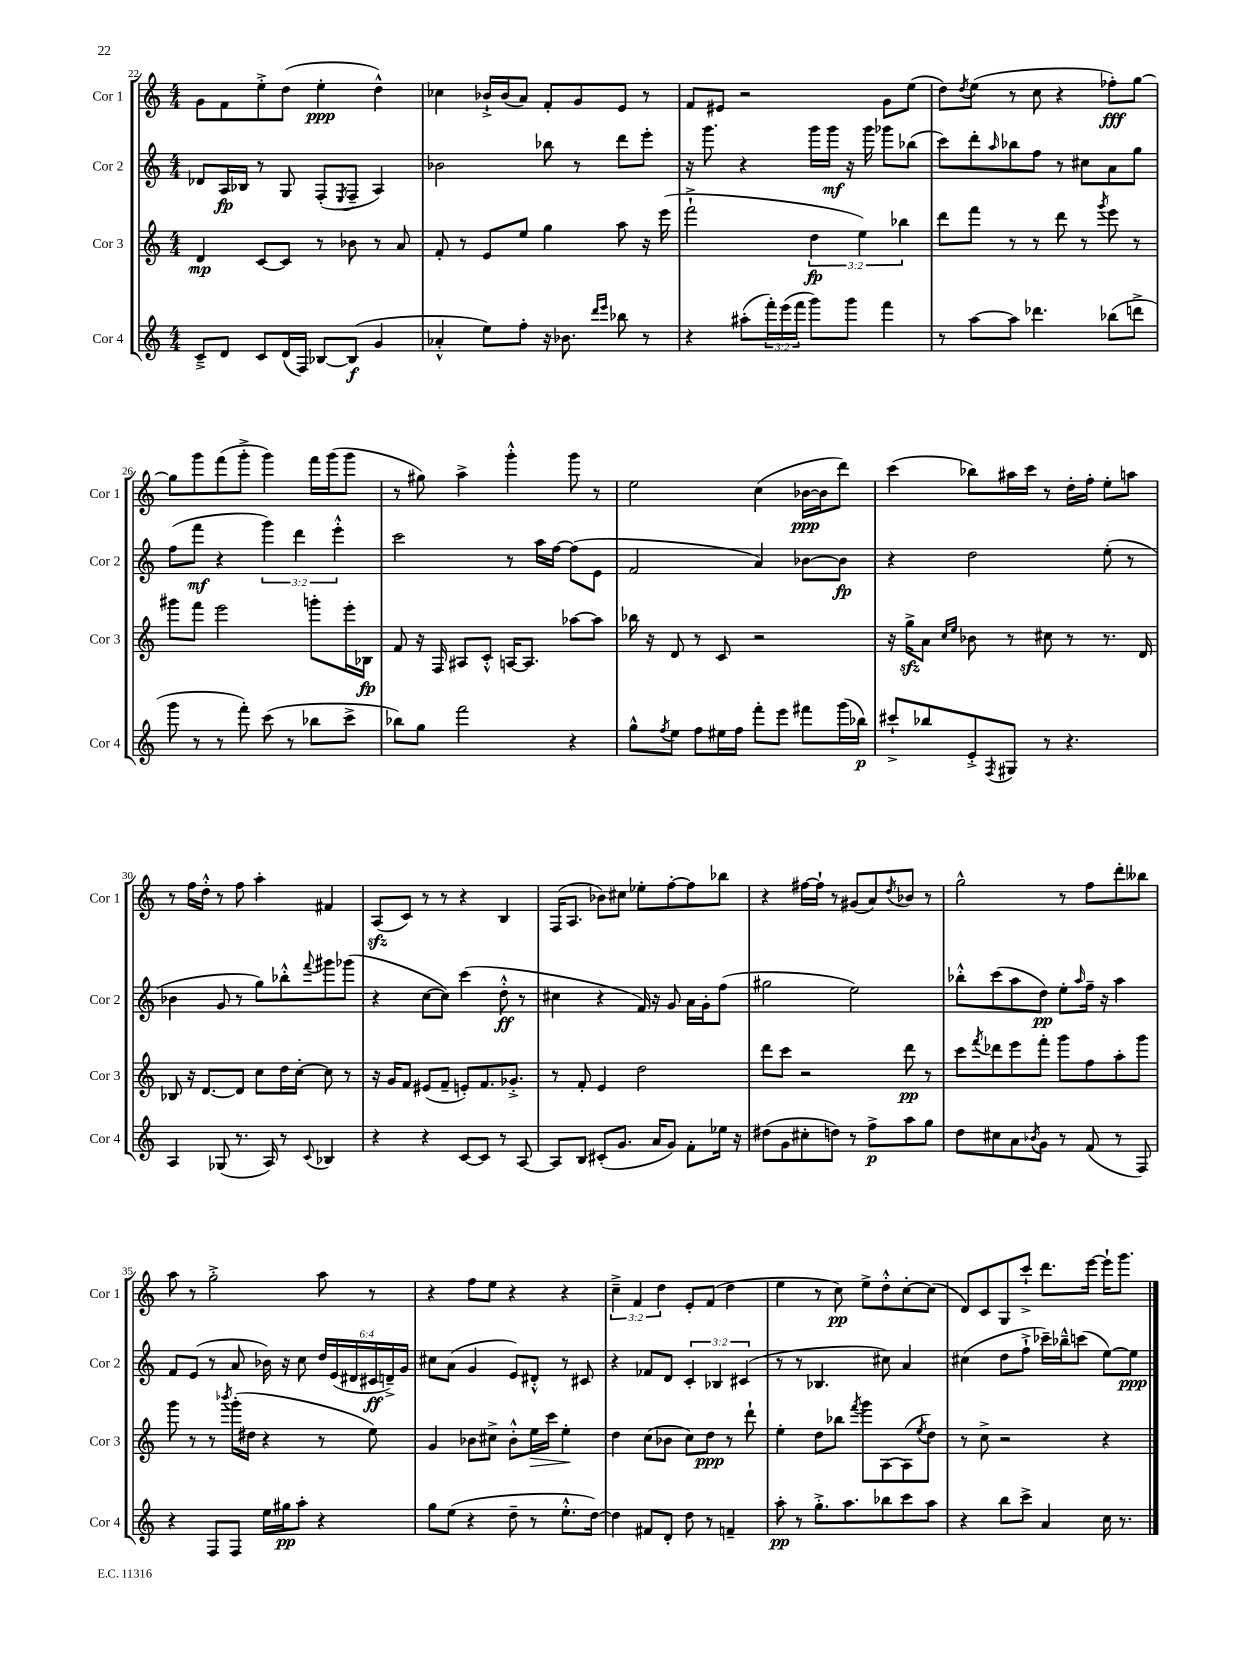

**kern	**kern	**kern	**kern
*staff4	*staff3	*staff2	*staff1
*clefG2	*clefG2	*clefG2	*clefG2
*k[]	*k[]	*k[]	*k[]
*M4/4	*M4/4	*M4/4	*M4/4
8c~^	4d	8d-	8g
8d	.	16A	8f
.	.	16B-	.
8c	[8c	8r	8ee'^
(16d	8c]	8G	(8dd
16F)	.	.	.
[8B-	8r	(8F'	4ee'
.	.	8qE	.
(8B-]	8b-	8F~	.
4g	8r	4A)	4dd^^)
.	8a	.	.
=	=	=	=
4a-'^^	8f'	2b-	4cc-
.	8r	.	.
8ee)	8e	.	16b-`^
.	.	.	(16b-
8ff'	8ee	.	8a)
16r	4gg	8bb-	8f'
8.b-	.	.	.
.	.	8r	8g
16qqddd	.	.	.
16qqeee	.	.	.
8bb-	8aa	8ddd	8e
8r	16r	8eee'	8r
.	(16eee	.	.
=	=	=	=
4r	2fff`^	16r	8f
.	.	8.ggg	.
.	.	.	8e#
(8aa#'	.	4r	2r
24fff')	.	.	.
(24eee	.	.	.
24fff	.	.	.
8ggg)	6dd	16ggg	.
.	.	16ggg	.
8ggg	.	16r	.
.	6ee)	.	.
.	.	16ggg	.
4fff	.	8ggg-	8g
.	6bb-	.	.
.	.	(8bb-	(8ee
=	=	=	=
8r	8ddd	8ccc)	8dd)
.	.	.	8qdd
[8aa	8fff	8ddd'	(8ee
.	.	16qqaa	.
8aa]	8r	8bb-	8r
4.ddd-	8r	8ff	8cc
.	8ddd	8r	4r
.	8r	8cc#	.
.	8qggg	.	.
(8bb-	8eee	8a	8ff-')
8ddd^	8r	8gg	[8gg
=	=	=	=
8ggg	8ggg#	(8ff	8gg]
8r	8fff	8fff	8ggg
8r	2eee	4r	(8fff
8fff')	.	.	8ggg'^
(8ccc	.	6ggg)	4ggg)
8r	.	.	.
.	.	6ddd	.
8bb-	8ggg'	.	16fff
.	.	.	(16ggg
.	.	6eee'^^	.
8ccc^	16eee'	.	8ggg
.	16B-	.	.
=	=	=	=
8bb-)	8f	2ccc	8r
8gg	16r	.	8gg#)
.	16F	.	.
2fff	8A#	.	4aa^
.	8c'^^	.	.
.	[16A	8r	4ggg'^^
.	8.A]	.	.
.	.	16aa	.
.	.	[16ff	.
4r	[8aa-	(8ff]	8ggg
.	8aa-]	8e	8r
=	=	=	=
8gg^^	16bb-	2f	2ee
.	16r	.	.
8qff	.	.	.
8ee	8d	.	.
8ff	8r	.	.
16ee#	8c	.	.
16ff	.	.	.
8fff'	2r	4a)	(4cc
8eee	.	.	.
8fff#	.	[8b-	[16b-
.	.	.	16b-]
(16ggg	.	8b-]	8ddd)
16bb-)	.	.	.
=	=	=	=
8ccc#`^	16r	4r	(4ccc
.	16gg^	.	.
8bb-	8a	.	.
.	16qqcc	.	.
.	16qqee	.	.
8e'^	8b-	2dd	8bb-)
8qF	.	.	.
8G#	8r	.	16aa#
.	.	.	16ccc
8r	8cc#	.	8r
4.r	8r	.	16dd'
.	.	.	16ff'
.	8.r	(8ee'	8ee'
.	.	8r	8aa
.	16d	.	.
=	=	=	=
4A	8B-	4b-	8r
.	16r	.	16ff
.	[8.d	.	16dd'^^
(8G-	.	8g	8r
8.r	8d]	8r	8ff
.	8cc	8gg)	4aa'
16A)	.	.	.
8r	16dd	8bb-'^^	.
.	[16cc'	.	.
8qqc	.	8qqfff	.
4B-	8cc]	8ggg#	4f#
.	8r	(8ggg-	.
=	=	=	=
4r	16r	4r	(8A
.	16g	.	.
.	8f	.	8c)
4r	(8e#	[8cc	8r
.	8f~	8cc])	8r
[8c	8e')	(4ccc	4r
8c]	8.f	.	.
8r	.	8dd'^^	4B
.	8.g-'^	.	.
[8A	.	8r	.
=	=	=	=
8A]	8r	4cc#	(16F
.	.	.	8.A
8B	8f'	.	.
(8c#'	4e	4r	8b-)
8.g	.	.	8cc#
.	2dd	16f)	8ee-'
16a	.	16r	.
8g)	.	8g	[8ff'
8f'	.	16a	8ff]
.	.	16g'	.
16ee-	.	(8ff	8bb-
16r	.	.	.
=	=	=	=
(8dd#	8ddd	2gg#	4r
8g	8ccc	.	.
8cc#'	2r	.	[16ff#
.	.	.	16ff#`]
8dd)	.	.	8r
8r	.	2ee)	(8g#
8ff^	.	.	8a)
.	.	.	8qdd
8aa	8ddd	.	8b-
8gg	8r	.	8r
=	=	=	=
8dd	8ccc	8bb-'^^	2gg^^
.	8qfff	.	.
8cc#	8ddd-	(8ccc	.
8a	8eee	8aa	.
8qb-	.	.	.
8g	8fff'	8dd)	.
8r	8ggg	8ee'	8r
.	.	16qqaa	.
(8f	8ff	16ff~	8ff
.	.	16r	.
8r	8aa'	4aa	8ddd'
8F)	8ggg	.	8bb--
=	=	=	=
4r	8ggg	8f	8aa
.	8r	(8e	8r
8F	8r	8r	2gg'^
.	8qbbb-	.	.
8F	(16ggg'	8a	.
.	16dd#	.	.
16ee	4r	16b-)	.
16gg#	.	16r	.
8aa'	.	8cc	.
4r	8r	24dd	8aa
.	.	(24e	.
.	.	24d#	.
.	8ee)	24c#	8r
.	.	24d~^)	.
.	.	24g	.
=	=	=	=
8gg	4g	8cc#	4r
(8ee	.	(8a	.
4r	8b-	4g	8ff
.	8cc#^	.	8ee
8dd~	8b-'^^	8e)	4r
8r	16ee	8d#'^^	.
.	16ccc	.	.
8.ee'^^	4ee'	8r	4r
.	.	8c#	.
[16dd)	.	.	.
=	=	=	=
4dd]	4dd	4r	6cc~^
.	.	.	6f
8f#	(8cc	8f-	.
.	.	.	6dd
8d'	8b-	8d	.
8dd	8cc)	6c'	8e'
8r	8dd	.	(8f
.	.	6B-	.
4f~	8r	.	4dd
.	.	(6c#	.
.	8ddd`	.	.
=	=	=	=
8aa'	4ee'	8r	4ee
8r	.	8r	.
8.gg'^	8dd	4.B-	8r
.	8bb-	.	8cc)
8.aa	.	.	.
.	8qfff	.	.
.	8ggg	.	8ee^
8bb-	[8A	8cc#)	8dd'^^
8ccc	(8A]	4a	[8cc'
.	8qee	.	.
8aa	8dd)	.	(8cc]
=	=	=	=
4r	8r	(4cc#	8d)
.	8cc^	.	8c
8bb	2r	8dd	8G
8ccc^	.	8ff`^	8ccc`^
4a	.	16ccc-~)	8.ddd
.	.	16bb-~^^	.
.	.	(8ccc	.
.	.	.	[16eee
16cc	4r	[8ee)	16eee`]
8.r	.	.	8.ggg
.	.	8ee]	.
==	==	==	==
*-	*-	*-	*-
